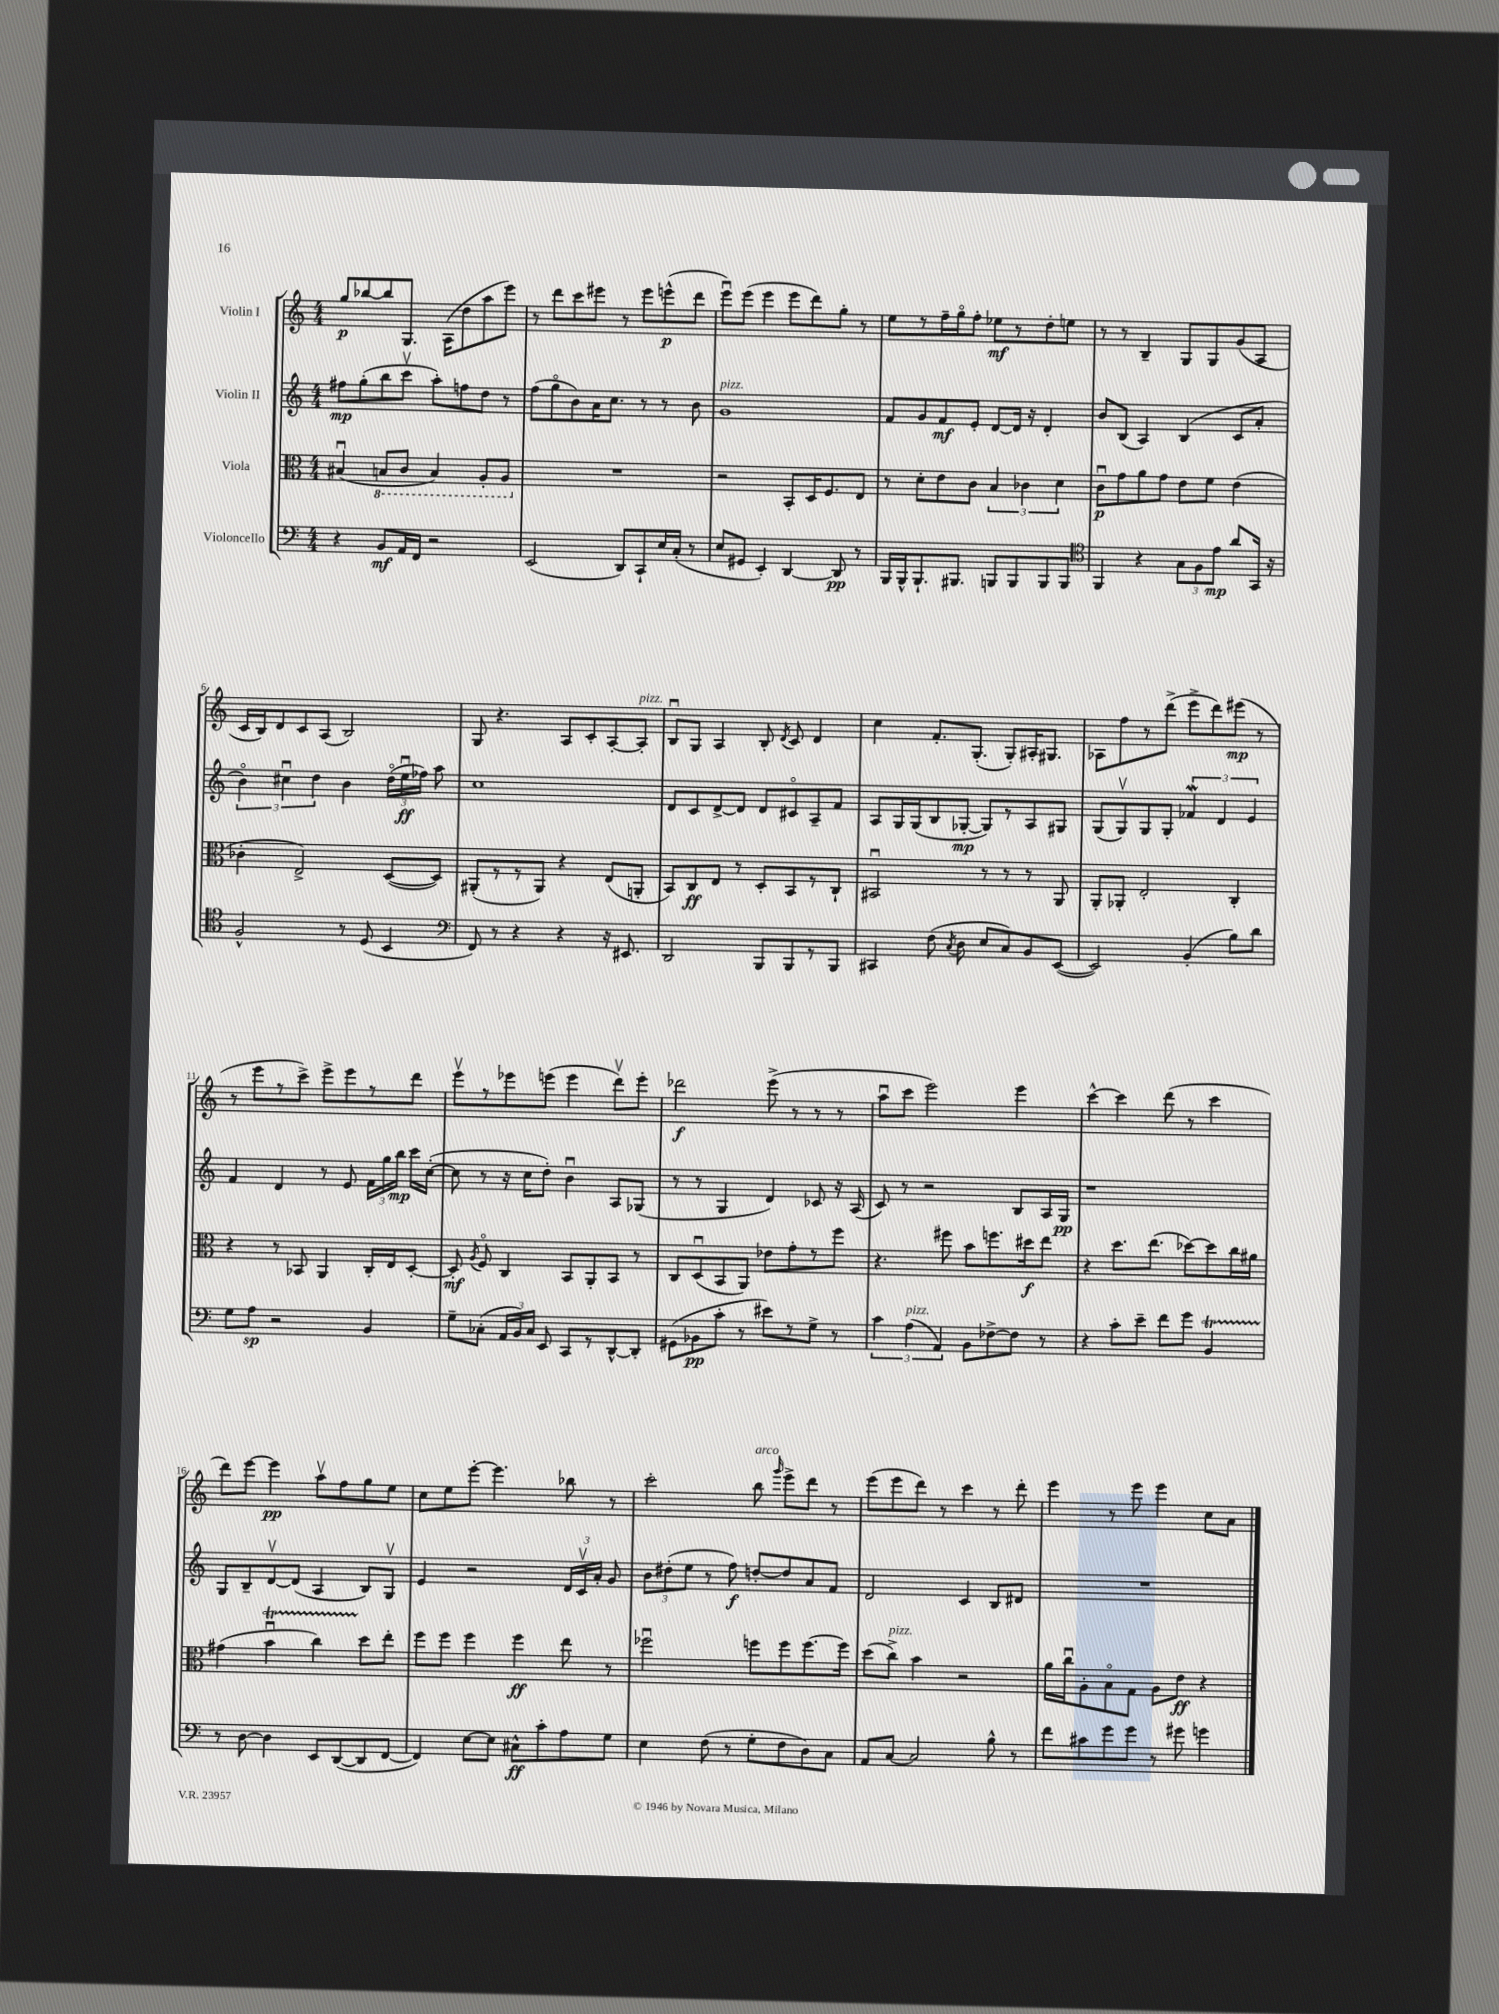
<<
\new StaffGroup <<
\new Staff = "s0" \with { instrumentName = "Violin I" } {
    \clef treble \key c \major \numericTimeSignature \time 4/4
    \autoBeamOff g''8[\p bes''8~ bes''8 g8.] a16[( d''8 a''8 e'''8]) |
    r8 d'''8[ c'''8 eis'''8] r8 eis'''8[ e'''8-^\p( d'''8] |
    e'''8[\downbow) e'''8]( e'''4 e'''8[ d'''8) g''8]-. r8 |
    e''8[ r8 f''16-- g''16\flageolet f''8]-. ees''8[\mf r8 d''8-. e''8] |
    r8 r8 b4-- g8[ g8 g'8( a8] |
    c'16[ b16) d'8 c'8 a8]( b2) |
    g8 r4. a8[ c'8-. a8~-. a8]-.^\markup { \italic "pizz." } |
    b8[\downbow g8] a4 b8-. \acciaccatura { d'8 } c'8 d'4 |
    c''4 f'8.[-. g8.]-.( g8[-.) ais16-. gis8.] |
    aes8[ f''8 r8 d'''8]->( e'''8[-> d'''8) eis'''8]\mp( r8 |
    r8 e'''8[ r8 c'''8]->) e'''8[-> e'''8 r8 d'''8] |
    e'''8[\upbow r8 ees'''8 e'''8]( e'''4 d'''8[\upbow) e'''8]-. |
    des'''2\f e'''8->( r8 r8 r8 |
    a''8[\downbow c'''8] e'''2) e'''4 |
    c'''4~-^ c'''4 d'''8( r8 c'''4 |
    d'''8[) e'''8]~ e'''4\pp a''8[\upbow f''8 g''8 e''8] |
    c''8[ e''8 e'''8]~-. e'''4. bes''8 r8 |
    c'''2-. b''8^\markup { \italic "arco" } \grace { g'''16 } e'''8[-> d'''8] r8 |
    e'''8[( e'''8 d'''8]) r8 c'''4 r8 d'''8-. |
    e'''4 r8 e'''8 e'''4 c''8[ a'8] \bar "|." |
}
\new Staff = "s1" \with { instrumentName = "Violin II" } {
    \clef treble \key c \major \numericTimeSignature \time 4/4
    \autoBeamOff fis''8[\mp g''8-.( b''8 c'''8]\upbow a''8[-.) f''8 d''8] r8 |
    f''8[( g''8\flageolet b'8) a'16 c''8.] r8 r8 b'8 |
    g'1^\markup { \italic "pizz." } |
    f'8[ g'8 f'8\mf e'8]-. d'8[~ d'16] r16 d'4-. |
    b'8[ b8]( a4) b4( c'8[ a'8]-. |
    \tuplet 3/2 { b'4\flageolet) cis''4\downbow d''4 } b'4 \tuplet 3/2 { d''16[\flageolet( e''16\downbow\ff fes''16]) } a''8 |
    c''1 |
    d'8[ c'8 d'8~-> d'8] d'8[ cis'8\flageolet a8-- f'8] |
    a8[ g16 g16( b8 ges8]~-.\mp ges8[) r8 a8 gis8] |
    g8[( g8\upbow) g8 g8]-. \tuplet 3/2 { fes'4\mordent d'4 e'4 } |
    f'4 d'4 r8 e'8 \tuplet 3/2 { f'16[ g''16 b''16]\mp } c'''16[ c''16]~-.( |
    c''8 r8 r16 c''16[ d''8]-.) b'4\downbow a8[ ges8]( |
    r8 r8 g4 d'4) ces'8 r16 a16( |
    c'8) r8 r2 b8[ a16 g16]\pp |
    r1 |
    g8[ b8-- d'8~\upbow d'8]( a4 b8[) g8]\upbow |
    e'4 r2 \tuplet 3/2 { d'16[ c'16\upbow a'16]-. } g'8 |
    \tuplet 3/2 { b'8[ dis''8-.( e''8] } r8 f''8\f) d''8[~-. d''8 a'8 f'8] |
    d'2 c'4 b8[ dis'8] |
    R1 \bar "|." |
}
\new Staff = "s2" \with { instrumentName = "Viola" } {
    \clef alto \key c \major \numericTimeSignature \time 4/4
    \autoBeamOff bis4\downbow( \ottava #-1 b,!8[ c8] b,4) a,8[-. a,8] \ottava #0 |
    R1 |
    r2 b,8[-. d16 f8. e8] |
    r8 d'8[-. e'8 c'8] \tuplet 3/2 { b4 ces'4 d'4 } |
    c'8[\downbow\p g'8 a'8 g'8] e'8[ f'8] e'4( |
    ces'4-. e2->) d8[~( d8]) |
    ais,8[-.( r8 r8 ais,8]) r4 e8[( a,8]-. |
    b,8[) c8\ff e8] r8 d8[-. b,8 r8 c8]-! |
    bis,2\downbow r8 r8 r8 a,8 |
    a,8[-. aes,8]-. e2-. c4-. |
    r4 r8 bes,8 a,4 c16[-. e16 d8]~-. |
    d8-.\mf \acciaccatura { a8 } f8\flageolet c4 b,8[ a,8-. b,8] r8 |
    c8[ d8\downbow( b,8 a,8]) ees'8[ g'8-. r8 f''8] |
    r4. fis''8 b'8[ f''8. dis''16\f e''8] |
    r4 d''8.[ e''8.]( des''8[~) des''8 c''16 ais'16] |
    gis'4( b'4\downbow\startTrillSpan c''4) d''8[\stopTrillSpan e''8]-. |
    f''8[ f''8] f''4 f''4\ff e''8 r8 |
    fes''2\downbow f''8[ f''8 f''8.~ f''16] |
    d''8[( c''8]->^\markup { \italic "pizz." }) b'4 r2 |
    a'16[ c''16\downbow a8-. b8\flageolet g8] a8[ e'8]\ff r4 \bar "|." |
}
\new Staff = "s3" \with { instrumentName = "Violoncello" } {
    \clef bass \key c \major \numericTimeSignature \time 4/4
    \autoBeamOff r4 b,8[\mf a,16 f,16] r2 |
    e,2( d,8[) c,8-! e16 c16]-.( r8 |
    e8[ gis,8] e,4-.) d,4~ d,8\pp r8 |
    b,,16[ b,,16-^ b,,8.-! bis,,8.] b,,8[ b,,8 b,,8 b,,8] |
    \clef tenor f,4 r4 \tuplet 3/2 { g8[ f8 e'8]\mp } a'8[ g,16] r16 |
    f2-^ r8 d8( b,4 |
    \clef bass f,8) r8 r4 r4 r16 eis,8. |
    d,2 b,,8[ b,,8 r8 b,,8] |
    cis,4 f8( \acciaccatura { c8 } d8 e8[ c8) b,8 e,8]~( |
    e,2) b,4-.( b8[) d'8] |
    g8[ a8]\sp r2 b,4 |
    g8[-- ces8]-.( \tuplet 3/2 { a,16[ b,16) ces16] } e,8 c,8[ r8 d,8~-^ d,8]-. |
    gis,8[( bes,8\pp c'8]-. r8 eis'8[) r8 g8]-> r8 |
    \tuplet 3/2 { c'4 a4^\markup { \italic "pizz." }( a,4) } b,8[ fes8~-> fes8] r8 |
    r4 c'8[-. e'8]-- f'8[ g'8] b,4\startTrillSpan |
    r8\stopTrillSpan d8~ d4 e,8[ d,8~( d,8 f,8]~ |
    f,4) e8[~ e8] cis8[-^\ff c'8-. a8 g8] |
    e4 f8( r8 g8[-. f8 d8) c8] |
    a,8[ c8]~ c2 b8-^ r8 |
    f'8[ cis'8 g'8 g'8] r8 gis'8 g'4 \bar "|." |
}
>>
>>
